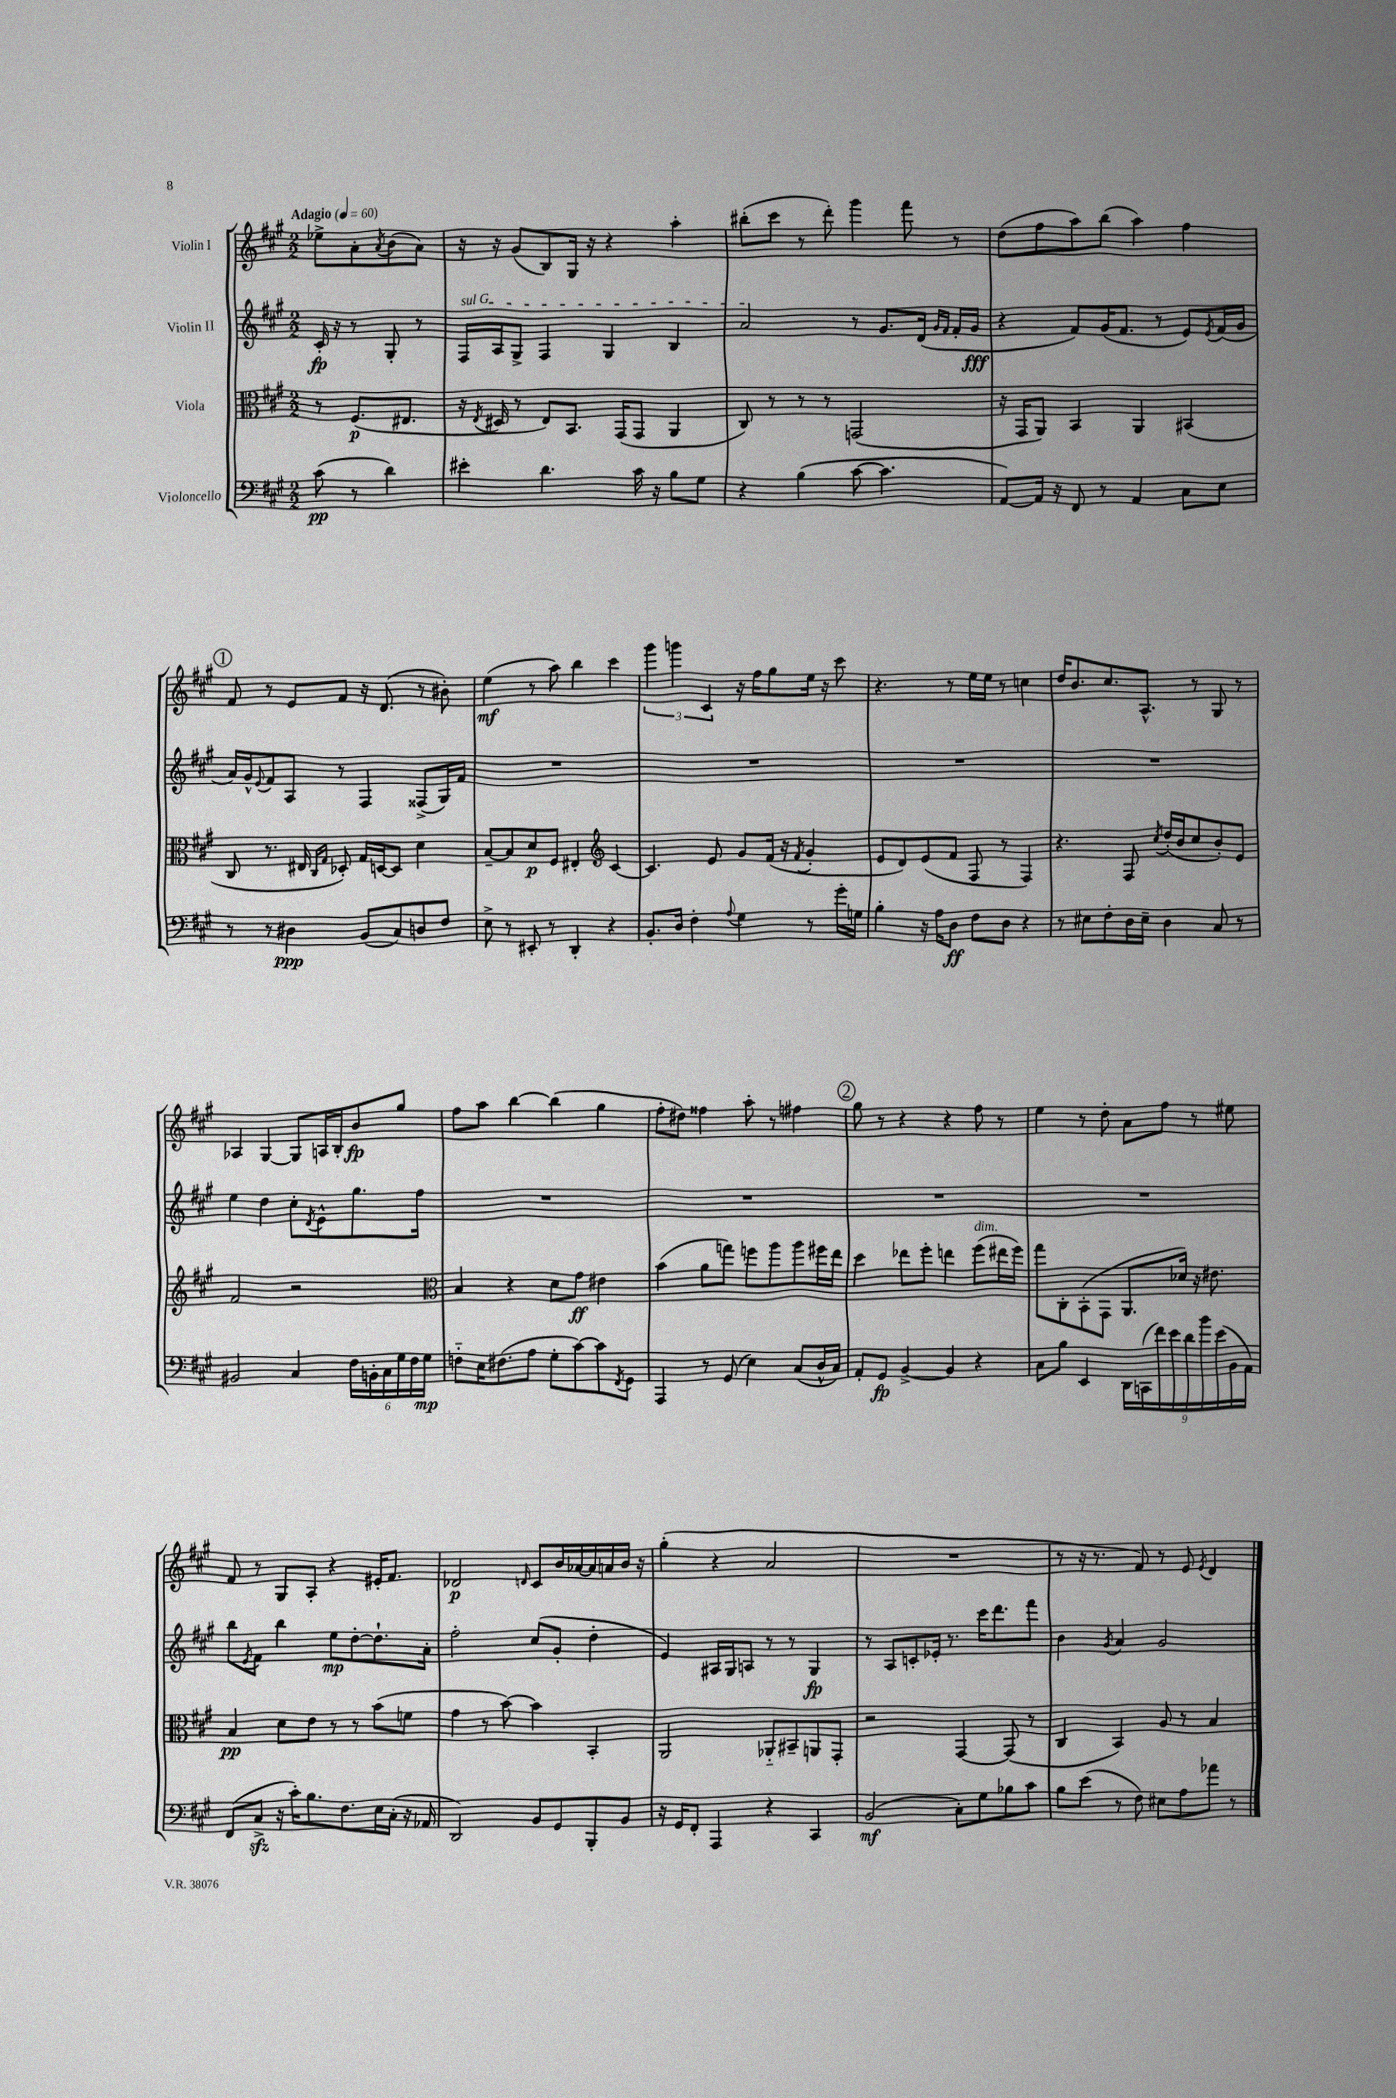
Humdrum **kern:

**kern	**kern	**kern	**kern
*staff4	*staff3	*staff2	*staff1
*clefF4	*clefC3	*clefG2	*clefG2
*k[f#c#g#]	*k[f#c#g#]	*k[f#c#g#]	*k[f#c#g#]
*M2/2	*M2/2	*M2/2	*M2/2
*MM60	*MM60	*MM60	*MM60
(8c#	8r	16c#'	8ee-^
.	.	16r	.
8r	(8.F#	8r	8a'
.	.	.	8qa
4d)	.	8G#'	(8b
.	8.E#	.	.
.	.	8r	8a)
=	=	=	=
4e#'	16r	16F#	16r
.	8qE	.	.
.	16D#	16A	16r
.	8r	8G#^	(8g#
4.d	8E)	4F#	8B)
.	8.BB	.	16G#
.	.	.	16r
.	.	4G#	4r
.	(16GG#	.	.
16c#	8GG#	.	.
16r	.	.	.
8B	4AA	4B	4aa'
8G#	.	.	.
=	=	=	=
4r	8C#)	2a	(8bb#'
.	8r	.	8ccc#
(4B	8r	.	8r
.	8r	.	8ddd')
[8c#	(2GG	8r	4ggg#
4.c#]	.	8.g#	.
.	.	.	8fff#
.	.	(16d	.
.	.	16qqg#	.
.	.	16qqf#	.
.	.	16f#'	8r
.	.	16g#	.
=	=	=	=
[8AA)	16r	4r	(8dd
.	16GG#	.	.
16AA]	8AA)	.	8ff#
16r	.	.	.
8FF#	4BB	8f#)	8aa)
8r	.	(16g#	(8bb
.	.	8.f#	.
4AA	4AA	.	4aa)
.	.	8r	.
8C#	(4BB#	8e)	4ff#
.	.	8qe	.
8E	.	(16f#	.
.	.	16g#	.
=	=	=	=
8r	8C#	16a)	8f#
.	.	16g#^^	.
.	.	8qqe	.
8r	8.r	8f#	8r
4D#	.	8A	8e
.	16E#	.	.
.	16qqC#	.	.
.	16qqG#	.	.
.	8D-')	8r	8f#
(8BB	16G#	4F#	16r
.	[16D	.	(8.d
8C#)	8D]	.	.
8D	4d	(8F##^	8r
8F#	.	16G#)	8b#')
.	.	16f#	.
=	=	=	=
8E^	[8B~	1r	(4ee
8r	8B]	.	.
8EE#'	8d	.	8r
8r	8F#	.	8aa)
4DD'	4E#'	.	4bb
*	*clefG2	*	*
4r	[4c#	.	4ccc#
=	=	=	=
8.BB'	4.c#]	1r	6ggg#
.	.	.	6ggg
16D	.	.	.
4F#'	.	.	.
.	.	.	6c#
.	8e	.	.
8qqA	.	.	.
4G#	8g#	.	16r
.	.	.	16ff#
.	(16f#	.	8gg#
.	16r	.	.
.	8qf#	.	.
8r	4g#'	.	16ee
.	.	.	16r
16g#'	.	.	8ccc#
16G	.	.	.
=	=	=	=
4B'	8e	1r	4.r
.	8d)	.	.
16r	(8e	.	.
16A	.	.	.
8D	8f#	.	8r
8F#	8F#	.	16ee
.	.	.	16ee
8D	8r	.	8r
4r	4F#)	.	4cc
=	=	=	=
8r	4.r	1r	16dd
.	.	.	8.b
8E#	.	.	.
8F#'	.	.	8.cc#
16D	8F#	.	.
16E#~	.	.	8.A^^
.	8qcc#	.	.
4D	(16dd'	.	.
.	16b	.	.
.	8cc#	.	8r
8C#	8b')	.	8G#
8r	8e	.	8r
=	=	=	=
2BB#	2f#	4ee	4A-
.	.	4dd	[4G#
4C#	2r	8cc#'	8G#]
.	.	8qd	.
.	.	8e^^	16A
.	.	.	16B'
24F#	.	8.gg#	8b
24BB'	.	.	.
24C#	.	.	.
24G#	.	.	8gg#
24F#	.	.	.
.	.	16ff#	.
24G#	.	.	.
=	=	=	=
*	*clefC3	*	*
8F'~	4B	1r	8ff#
16E	.	.	8aa
(8.F#	.	.	.
.	4r	.	[4bb
8A	.	.	.
8G#'	8d	.	(4bb]
[8c#)	8g#	.	.
8c#]	4e#	.	4gg#
8qFF#	.	.	.
8GG#	.	.	.
=	=	=	=
4AAA	(4b	1r	8ff#'
.	.	.	8dd#)
8r	8a	.	4ff##
(8GG#	8gg)	.	.
4E)	8ff	.	8aa'
.	8aa	.	8r
(8C#	8aa	.	4ff#
16D^^	16ff#	.	.
16C#)	16ee	.	.
=	=	=	=
8AA'	4dd	1r	8gg#
8GG#	.	.	8r
[4BB^	8ee-	.	4r
.	8ff#'	.	.
4BB]	4ee	.	4r
4r	(8ff#	.	8ff#
.	16ee#	.	8r
.	16ff#)	.	.
=	=	=	=
8C#	8gg#	1r	4ee
8B	8C#'	.	.
4EE	(8BB'	.	8r
.	8GG#	.	8dd'
18DD	8.AA	.	8a
(18CC	.	.	.
18f#)	.	.	.
.	.	.	8ff#
18e	.	.	.
.	16d-)	.	.
18d	.	.	.
.	16r	.	8r
18b	.	.	.
.	8.e#	.	.
(18e	.	.	.
.	.	.	8ee#
18BB	.	.	.
18AA)	.	.	.
=	=	=	=
(8FF#	4B	8bb	8f#
.	.	8qe	.
8C#^	.	8f#	8r
16r	8d	4bb	8G#
16c#')	.	.	.
8.B	8e	.	8A'
.	8r	8ee	4r
8.F#	.	.	.
.	8r	[8dd'	.
16E	(8b	8.dd`]	16e#'
(16C#'	.	.	8.f#
16r	8f	.	.
16AA-	.	16a'	.
=	=	=	=
2DD)	4g#	2ff#'	2d-
.	8r	.	.
.	[8b)	.	.
.	.	.	16qqd
8BB	4b]	(8cc#	8c#
8GG#	.	8g#'	16b
.	.	.	[16a-
8BBB'	4BB'	4dd'	16a-]
.	.	.	16a
8BB	.	.	16b
.	.	.	16r
=	=	=	=
16r	2AA	4e)	(4gg#'
16GG#	.	.	.
8FF#'	.	.	.
4AAA	.	16A#	4r
.	.	16G#	.
.	.	8A	.
4r	8AA-'~	8r	2a
.	8BB#~	8r	.
4CC#	8AA	4G#	.
.	8GG#'	.	.
=	=	=	=
(2BB	2r	8r	1r
.	.	8A	.
.	.	8c'	.
.	.	16e-'	.
.	.	8.r	.
8C#')	[4GG#	.	.
8G#	.	16ccc#	.
.	.	8.ddd	.
8B-	(8GG#]	.	.
8c#	8r	8fff#	.
=	=	=	=
8B	4C#	4b	8r
(8e	.	.	16r
.	.	.	8.r
.	.	8qg#	.
8r	4BB)	4a	.
8F#)	.	.	8f#)
8E#	8A	2g#	8r
8A	8r	.	8e
.	.	.	8qe
8a-	4B	.	4d
8r	.	.	.
==	==	==	==
*-	*-	*-	*-
